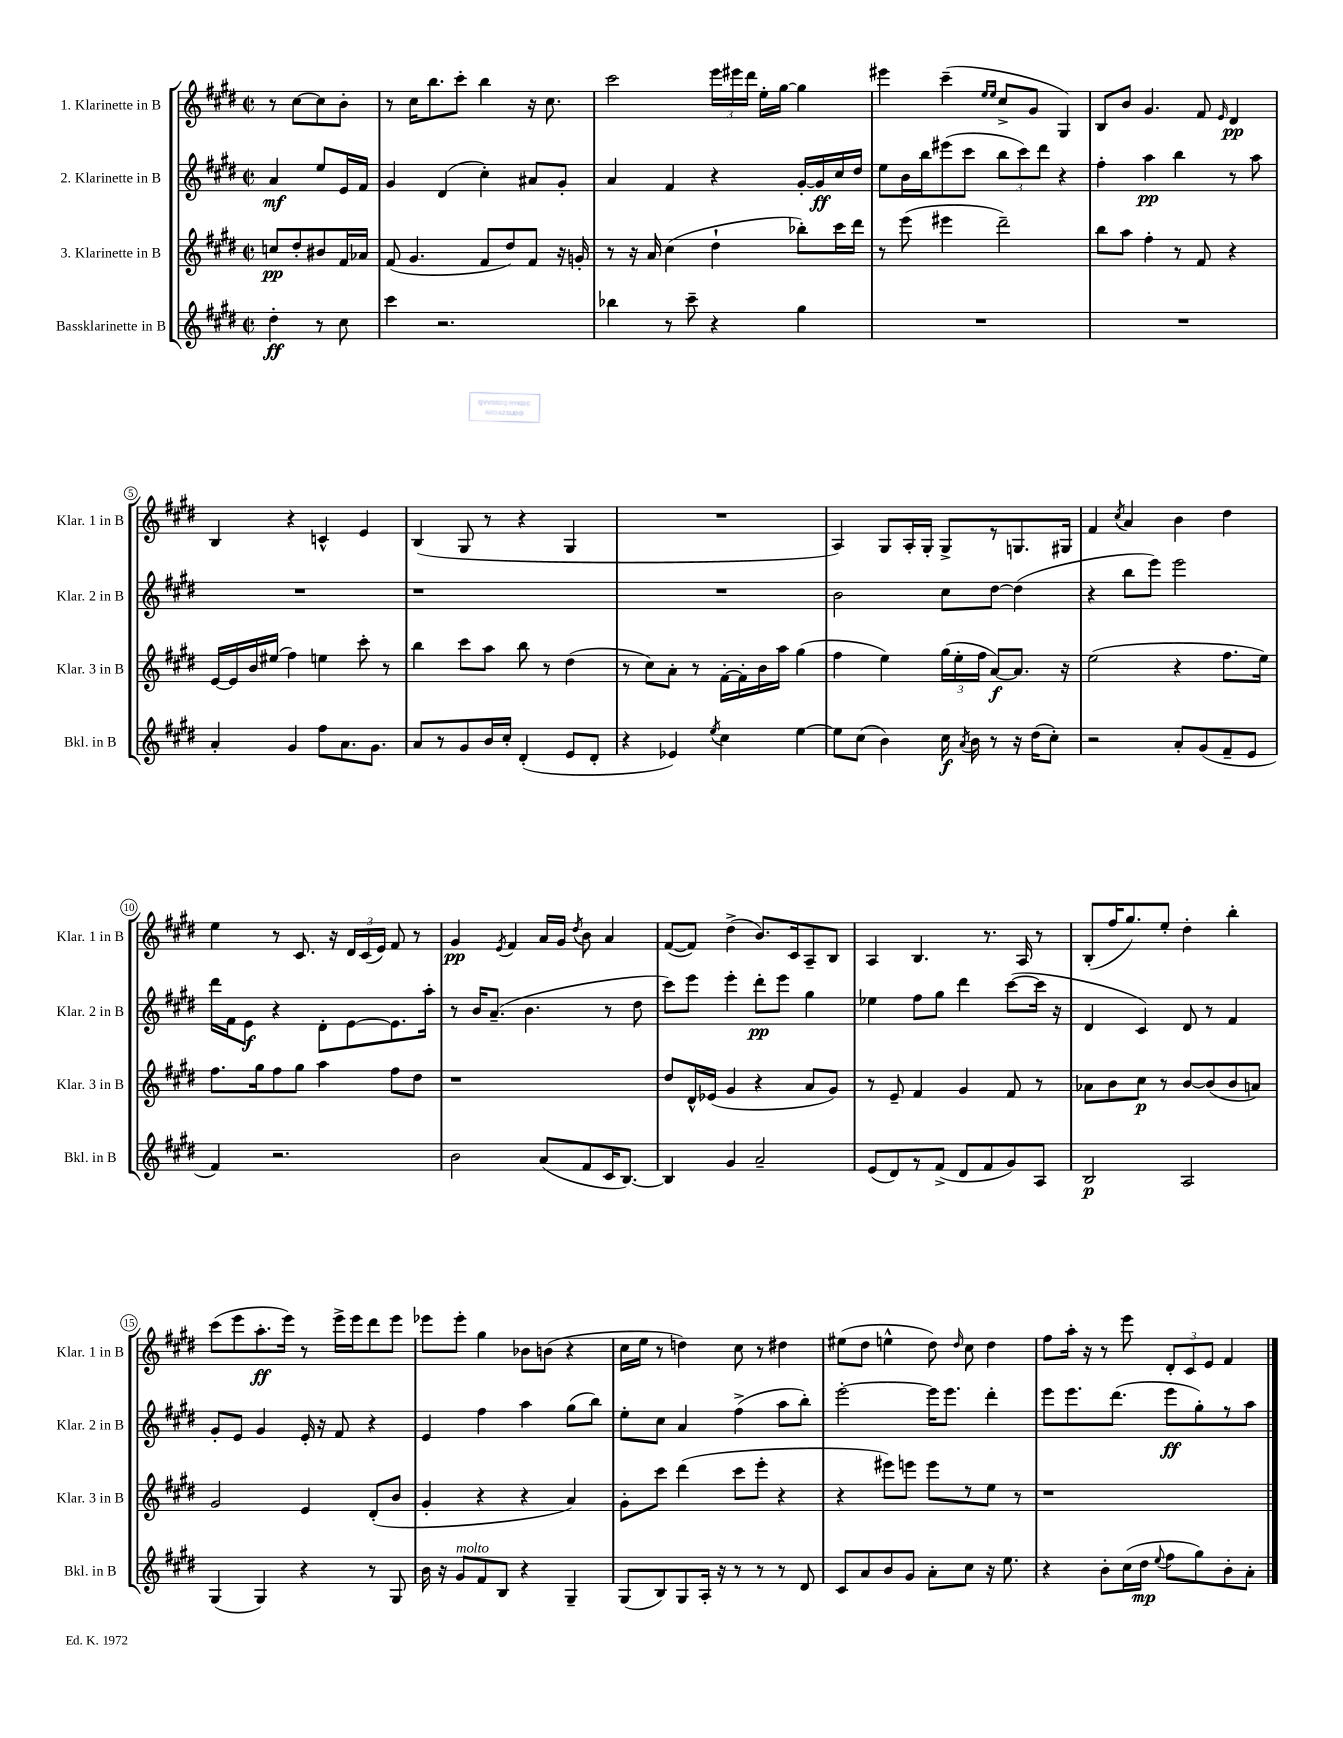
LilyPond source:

<<
\new StaffGroup <<
\new Staff = "s0" \with { instrumentName = "1. Klarinette in B" shortInstrumentName = "Klar. 1 in B" } {
    \clef treble \key e \major \defaultTimeSignature \time 2/2 \partial 2
    \autoBeamOff r8 cis''8[~ cis''8 b'8]-. |
    r8 cis''16[ b''8. cis'''8]-. b''4 r16 cis''8. |
    cis'''2 \tuplet 3/2 { e'''16[ eis'''16 dis'''16] } e''16[-. gis''16]~ gis''4 |
    eis'''4 cis'''4--( \grace { e''16[ e''16] } cis''8[-> gis'8] gis4) |
    b8[ b'8] gis'4. fis'8 \grace { e'16 } dis'4\pp |
    b4 r4 c'4-^ e'4 |
    b4( gis8 r8 r4 gis4 |
    R1 |
    a4) gis8[ a16-. gis16]-. gis8[-> r8 g8. gis16] |
    fis'4 \acciaccatura { cis''8 } a'4 b'4 dis''4 |
    e''4 r8 cis'8. r16 \tuplet 3/2 { dis'16[ cis'16( e'16]) } fis'8 r8 |
    gis'4\pp \acciaccatura { e'8 } fis'4 a'16[ gis'16] \acciaccatura { dis''8 } b'8 a'4 |
    fis'8[~( fis'8]) dis''4->( b'8.[) cis'16 a8-- b8] |
    a4 b4. r8. a16 r8 |
    b8[-.( fis''16 gis''8.) e''8]-. dis''4-. b''4-. |
    cis'''8[( e'''8 a''8.-.\ff e'''16]) r8 e'''16[-> e'''16 dis'''8 e'''8] |
    ees'''8[ ees'''8]-. gis''4 bes'8[ b'8]( r4 |
    cis''16[ e''16] r8 d''4) cis''8 r8 dis''4 |
    eis''8[( dis''8] e''4-^ dis''8) \grace { dis''16 } cis''8 dis''4 |
    fis''8[ a''16]-. r16 r8 e'''8 \tuplet 3/2 { dis'8[-. cis'8 e'8] } fis'4 \bar "|." |
}
\new Staff = "s1" \with { instrumentName = "2. Klarinette in B" shortInstrumentName = "Klar. 2 in B" } {
    \clef treble \key e \major \defaultTimeSignature \time 2/2 \partial 2
    \autoBeamOff a'4\mf e''8[ e'16 fis'16] |
    gis'4 dis'4( cis''4-.) ais'8[ gis'8]-. |
    a'4 fis'4 r4 gis'16[~-. gis'16\ff cis''16 dis''16] |
    e''8[ b'16 b''16 eis'''8( cis'''8] \tuplet 3/2 { b''8[ cis'''8) dis'''8] } r4 |
    fis''4-. a''4\pp b''4 r8 a''8 |
    R1 |
    r1 |
    R1 |
    b'2 cis''8[ dis''8]~ dis''4( |
    r4 b''8[ e'''8]) e'''2 |
    dis'''16[ fis'16 e'8]\f r4 dis'8[-. e'8~ e'8. a''16]-. |
    r8 b'16[ a'8.]--( b'4. r8 dis''8 |
    cis'''8[) e'''8] e'''4-. dis'''8[-.\pp e'''8] gis''4 |
    ees''4 fis''8[ gis''8] dis'''4 cis'''8[~( cis'''16] r16 |
    dis'4 cis'4) dis'8 r8 fis'4 |
    gis'8[-. e'8] gis'4 e'16-. r16 fis'8 r4 |
    e'4 fis''4 a''4 gis''8[( b''8]) |
    e''8[-. cis''8] a'4 fis''4->( a''8[ b''8]-.) |
    e'''2~-. e'''16[ e'''8.] dis'''4-. |
    e'''8[ e'''8. dis'''8.]( e'''8[\ff gis''8-.) r8 a''8] \bar "|." |
}
\new Staff = "s2" \with { instrumentName = "3. Klarinette in B" shortInstrumentName = "Klar. 3 in B" } {
    \clef treble \key e \major \defaultTimeSignature \time 2/2 \partial 2
    \autoBeamOff c''8[\pp dis''8-. bis'8 fis'16 aes'16] |
    fis'8( gis'4. fis'8[ dis''8) fis'8] r16 g'16-. |
    r8 r16 a'16 cis''4( dis''4-! bes''8[-.) cis'''16 dis'''16] |
    r8 e'''8( eis'''4 dis'''2--) |
    b''8[ a''8] fis''4-. r8 fis'8 r4 |
    e'16[~ e'16 b'16 eis''16]( fis''4) e''4 cis'''8-. r8 |
    b''4 cis'''8[ a''8] b''8 r8 dis''4( |
    r8 cis''8[) a'8]-. r8 fis'16[~-. fis'16-. b'16 a''16] gis''4( |
    fis''4 e''4) \tuplet 3/2 { gis''16[( e''16-. fis''16] } a'8[~\f) a'8.] r16 |
    e''2( r4 fis''8.[ e''16]) |
    fis''8.[ gis''16 fis''8 gis''8] a''4 fis''8[ dis''8] |
    r1 |
    dis''8[ dis'16-^ ees'16]( gis'4 r4 a'8[ gis'8]) |
    r8 e'8-- fis'4 gis'4 fis'8 r8 |
    aes'8[ b'8 cis''8]\p r8 b'8[~ b'8( b'8 a'8]) |
    gis'2 e'4 dis'8[-.( b'8] |
    gis'4-. r4 r4 a'4) |
    gis'8[-. cis'''8] dis'''4( cis'''8[ e'''8]-. r4 |
    r4 eis'''8[) e'''8] e'''8[ r8 e''8] r8 |
    r1 \bar "|." |
}
\new Staff = "s3" \with { instrumentName = "Bassklarinette in B" shortInstrumentName = "Bkl. in B" } {
    \clef treble \key e \major \defaultTimeSignature \time 2/2 \partial 2
    \autoBeamOff dis''4-.\ff r8 cis''8 |
    cis'''4 r2. |
    bes''4 r8 cis'''8-- r4 gis''4 |
    R1 |
    R1 |
    a'4-. gis'4 fis''8[ a'8. gis'8.] |
    a'8[ r8 gis'8 b'16 cis''16]-. dis'4-.( e'8[ dis'8]-. |
    r4 ees'4) \acciaccatura { e''8 } cis''4 e''4~ |
    e''8[ cis''8]( b'4) cis''16\f \acciaccatura { a'8 } b'16 r8 r16 dis''16[( cis''8]-.) |
    r2 a'8[-. gis'8( fis'8-- e'8] |
    fis'4) r2. |
    b'2 a'8[( fis'8 cis'16 b8.]~) |
    b4 gis'4 a'2-- |
    e'8[( dis'8) r8 fis'8]->( dis'8[ fis'8 gis'8) a8] |
    b2\p a2 |
    gis4( gis4) r4 r8 gis8 |
    b'16 r16 gis'8[^\markup { \italic "molto" } fis'8 b8] r4 gis4-- |
    gis8[( b8) gis8 a16]-. r16 r8 r8 r8 dis'8 |
    cis'8[ a'8 b'8 gis'8] a'8[-. cis''8] r16 e''8. |
    r4 b'8[-. cis''16( dis''16]\mp \appoggiatura { e''8 } fis''8[ gis''8) b'8-. a'8]-. \bar "|." |
}
>>
>>
\layout { \context { \Score \override BarNumber.stencil = #(make-stencil-circler 0.1 0.3 ly:text-interface::print) } }
